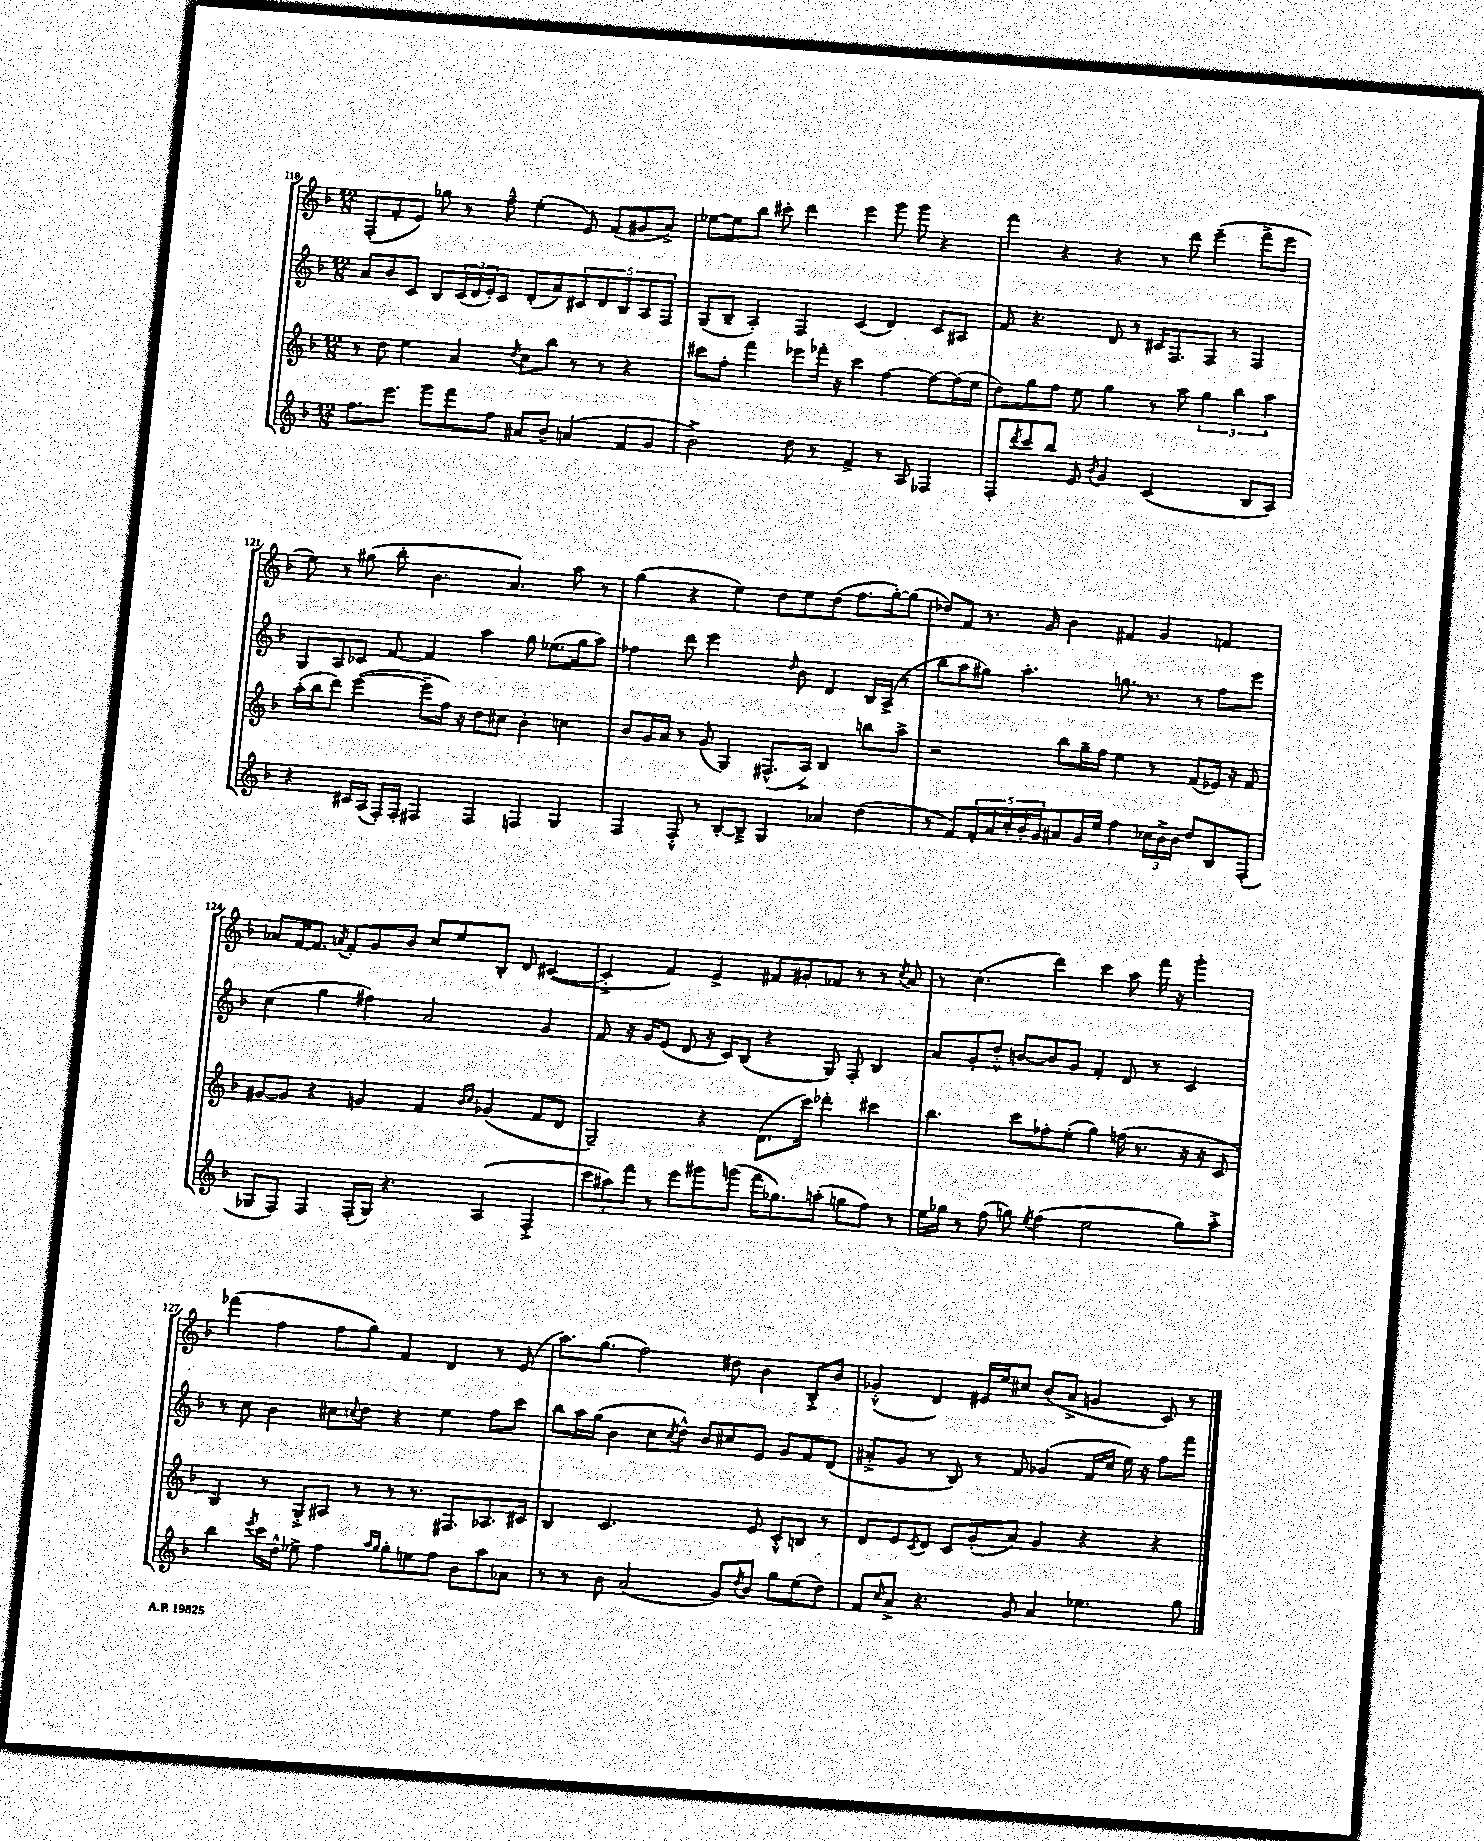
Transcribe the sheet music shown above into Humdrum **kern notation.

**kern	**kern	**kern	**kern
*staff4	*staff3	*staff2	*staff1
*clefG2	*clefG2	*clefG2	*clefG2
*k[b-]	*k[b-]	*k[b-]	*k[b-]
*M12/8	*M12/8	*M12/8	*M12/8
8.ff	8r	8a	(8F'
.	8dd	8b-	8f'
8.eee	.	.	.
.	4ee	8c	8e)
8ggg	.	8B-	8gg-
8fff	4a	(24c	8r
.	.	24d	.
.	.	24e')	.
8ff	.	8c	8ff~^^
.	8qdd	.	.
8a#	8cc	(8d'	(4ee'
8b-~	8bb-	8a)	.
(4a	8r	10c#	8e)
.	.	10d	.
.	8r	.	(8f
.	.	10B-	.
8f	4r	.	8g#
.	.	10A	.
8g	.	.	8a^)
.	.	10F	.
=	=	=	=
2b-^)	8ccc#	(8G	[8ee-
.	8ff'	8B-~	8ee-]
.	4fff	4A')	8bb-
.	.	.	8ccc#'
8dd	8eee-	4F	4ddd
8r	16fff-'	.	.
.	16r	.	.
4f^	4ccc#	(4c	4eee
8r	[4ff	4d)	8ggg
8A	.	.	8ggg
4F-	8ff_	8c	4r
.	(16ff]	8A#	.
.	16ee	.	.
=	=	=	=
8F'	8dd)	8f	4fff
8qddd	.	.	.
8ccc	8gg	4.r	.
8bb-	8ff	.	4r
8e	8ee	.	.
8qb-	.	.	.
4g	4gg	8d	4r
.	.	8r	.
(2c	8r	16c#	8r
.	.	8.F	.
.	8aa	.	8ddd
.	6gg	8F	(4eee~
.	.	8r	.
.	6bb-	.	.
8B-	.	4F	8fff^
.	6aa	.	.
8A)	.	.	8eee
=	=	=	=
4r	(16aa'	8G	8ee)
.	16bb-	.	.
.	8ddd)	8A	8r
16c#	([4eee	8c-	(8gg#
(16A	.	.	.
16F')	.	[8f	8bb-'
16F'	.	.	.
4F#	8eee~]	4f]	4.b-
.	16ff)	.	.
.	16r	.	.
4F#	8dd	4aa	.
.	8cc#	.	4.a)
4F	4b-'	8gg	.
.	.	(8.ee-	.
4G	4cc	.	8aa
.	.	16gg	.
.	.	8aa)	8r
=	=	=	=
4F	8b-	4ff-	(4gg
.	16g	.	.
.	16a	.	.
8F'^^	8r	8ddd	4r
8r	(8g	2eee	.
[8B-'	4G)	.	4ee)
8B-~^]	.	.	.
4G	(8.F#^^	.	8dd
.	.	16qqdd	.
.	.	8b-	8ee
.	16A^)	.	.
4a-	4B-	4d	(8dd
.	.	.	8.ff
(4dd	8bb	16B-	.
.	.	(16A^	[16gg')
.	8aa^	8r	(8gg]
=	=	=	=
8r	2r	8bb-	8dd-)
8f)	.	8aa	8f
20f'	.	8gg#)	8.r
20a	.	.	.
20cc'	.	.	.
.	.	4.aa'	.
20b-'	.	.	.
.	.	.	16g
20g	.	.	.
8a#	8bb-	.	4b-
16g	16gg~	.	.
16ee	16ff	.	.
4ff	4ee	8.gg	4f#
.	.	8.r	.
24cc-	8r	.	4g
24b-^	.	.	.
24b-	.	.	.
8dd	(8f	8r	.
8B-	16e-)	8ff	4f
.	16r	.	.
(8F'	8f	8eee	.
=	=	=	=
8G-	[8g#	(4cc	8a-
8F)	8g#]	.	[16f
.	.	.	8.f]
4F	4r	4gg	.
.	.	.	8qa
.	.	.	8f'
(16F'	4g	4ff#)	8g
16G-)	.	.	.
4.r	.	.	8b-
.	4f	2a	8cc
.	.	.	8ee
.	16qqb-	.	.
.	16qqcc	.	.
(4A	(4g-	.	8B-'
.	.	.	8d
4F'^	8f	4g	([4c#
.	8d	.	.
=	=	=	=
12ccc	2G~)	8f	4c#'^]
12aa#)	.	.	.
.	.	16r	.
12fff	.	.	.
.	.	16g	.
8r	.	(8e	4f)
8eee	.	8d	.
8ggg#	4r	16r	4e^
.	.	16c)	.
(8ggg	.	(8B-	.
16fff	(8.d	4r	8f#
8.gg-)	.	.	.
.	.	.	8g#'
.	16ccc)	.	.
(8aa'	4ddd-'	8G)	8f-
8gg	.	8F'	8r
8ff)	4ccc#	4B-	8r
.	.	.	8qcc
8r	.	.	8a
=	=	=	=
16ee	4.bb-	8a	8r
16gg-	.	.	.
8r	.	8g'	(4.cc
(8ff	.	8dd'^^	.
8gg)	8ccc	[8b	.
8qee	.	.	.
(4ff	8ff-'	8b]	4ddd)
.	(8ee'	8g	.
2ee	4gg)	4f'	4ccc
.	(16ff	8d	8aa
.	8.r	.	.
.	.	8r	16fff
.	.	.	16r
8gg)	16r	4c	4ggg'
.	16r	.	.
8aa'^	8c	.	.
=	=	=	=
4bb-	4B-)	8r	(4fff-
.	.	8cc	.
8qeee	.	.	.
16ccc	8r	4b-	4ff
16dd^^	.	.	.
8ee-^	8G'^	.	.
4ff	8A#	8cc#	8ff
.	.	8qqcc	.
.	8r	8dd	8gg)
16qqaa	.	.	.
16qqgg	.	.	.
8gg'	8r	4r	4f
8ee	8.r	.	.
8ff	.	4ee	4d
.	8.F#	.	.
8b-	.	.	.
8aa	8.A-	8ff	8r
8a-	.	8ccc	(8e
.	16c#	.	.
=	=	=	=
8r	4B-	8bb-	8.aa)
8r	.	16aa	.
.	.	(16gg	(8.gg
8b-	2.c	4b-	.
(2a	.	.	2ff)
.	.	8cc	.
.	.	8qcc	.
.	.	8dd^^)	.
.	.	8b-	.
8g)	.	8cc#	8dd#
8qdd	.	.	.
8b-	8e	8e	4b-
8gg	8c'^^	8g	.
(8ee	8B	8f	8B-'^
8dd)	8r	(8d	8b-
=	=	=	=
8f	8d	8a#'^	(4g-'^^
16qqcc	.	.	.
8a^	8e	8g	.
.	8qc	.	.
4.r	8d	8r	4d)
.	8c	8B-)	.
.	(8g'	8r	16e#
.	.	.	16ee
8g	8a)	8f	8cc#
4a	4g	(4g-	(8b-
.	.	.	8a^
4.ee-	4r	16f	4g
.	.	16cc	.
.	.	16ee)	.
.	.	16r	.
.	4r	8ff	8c)
8gg	.	8fff	8r
==	==	==	==
*-	*-	*-	*-
